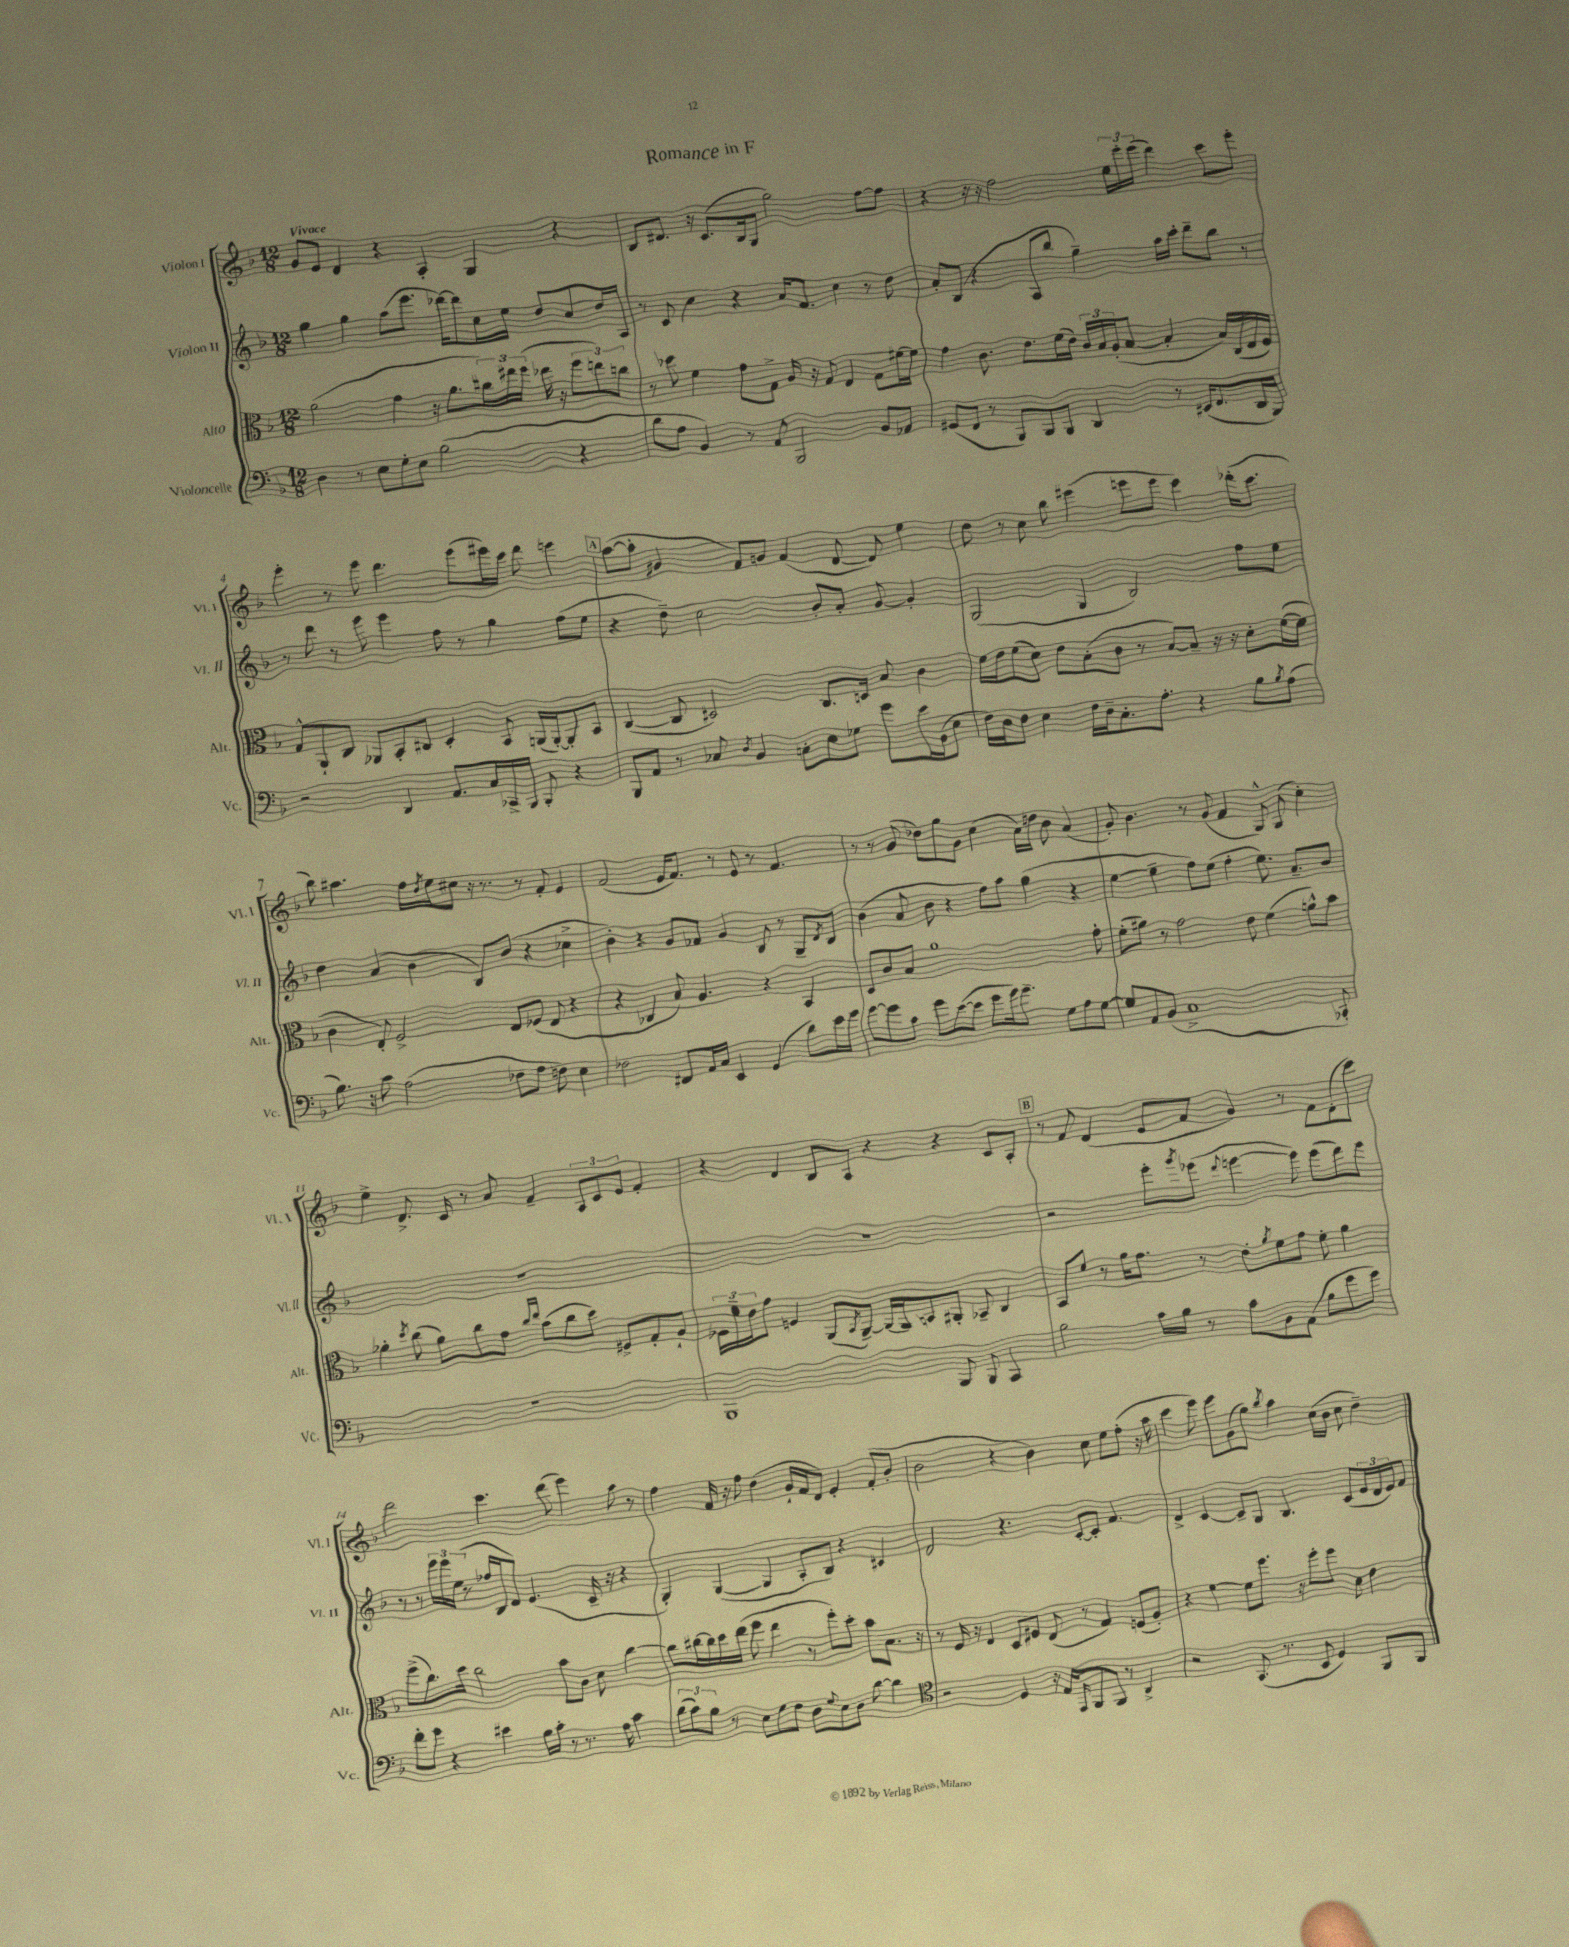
\header { title = "Romance in F" }
<<
\new StaffGroup <<
\new Staff = "s0" \with { instrumentName = "Violon I" shortInstrumentName = "Vl. I" } {
    \clef treble \key f \major \numericTimeSignature \time 12/8 \tempo "Vivace"
    g'8 e'8 d'4 r4 a4-. g4 r4 |
    bes8 dis'8. r16 c'8.( bes16 g8 g''2) f''8~ f''8 |
    r4 r16 r16 f''2 \tuplet 3/2 { e''16 e'''16-. e'''16( } d'''4) c'''8 e'''8-. |
    e'''4-. r8 e'''8 d'''4. e'''8( eis'''16) c'''16 d'''8 e'''4 |
    \mark \markup { \box "A" } a''8~( a''8-. gis'4 f'8) g'8 f'4( d'8~ d'8) e''4 |
    d''8 r8 c''8 bes''8 eis'''4( e'''8 e'''8 c'''4) des'''16-.( c'''8. |
    bes''8) ais''4. f''16 \acciaccatura { d''8 } e''16 cis''8 r16 r8. r8 f'8-. e'4 |
    f'2( e'16 f'8.) r8 e'8 r8 f'4. |
    r8 r8 g'8( des''8) g''8 g'8 c''4( a'16) d''16 bes'8 a'4( |
    g'8-.) bes'4. r8 g'8( f'4 g8-^) g8( c''4-.) |
    e''4-> d'8.-> c'16 r8 a'8 f'4-- \tuplet 3/2 { a8 c'8 e'8 } f'4-. |
    r4 d'4 bes8 a8 r4 r4 c'8 a8-. |
    \mark \markup { \box "B" } r8 f'8 d'4( e'8 f'8 g'4) r8 f'8 d'8-.( c'''8) |
    d'''2 c'''4. d'''8( e'''4) a''8 r8 |
    f''4 f'16 r16 f''8 d''4( g'16-! f'16 d'8) e'4-. f'8-.( bes'8-. |
    bes'2 r4 bes'4) c''8 e''8 f''8-.( r16 a''16 |
    c'''4 e'''8) e'''8 g'8( g''8) \acciaccatura { bes''8 } a''4 c''16( bes'16 c''8 d''4--) \bar "|." |
}
\new Staff = "s1" \with { instrumentName = "Violon II" shortInstrumentName = "Vl. II" } {
    \clef treble \key f \major \numericTimeSignature \time 12/8
    g''4 g''4 a''8( e'''8. des'''16~) des'''8 c''16 e''16 d''8 c''8 d''16 a16 |
    r8 c'8 c''4 r4 a'16 f'8. c''4 r8 d''8 |
    a'8-. bes8( r4 a8 bes''8 g''4--) a''16 c'''16-. d'''8-- bes''8 r8 |
    r8 d'''8 r8 e'''8 e'''4 f''8 r8 g''4 f''8( e''8 |
    \mark \markup { \box "A" } r4 d''8--) c''2 bes'8-. a'8-. g'8~ g'4-. |
    g2( g4 bes2) f''8 e''8 |
    d''4 a'4( bes'4 bes8) bes'8( r4 ces''4-> |
    bes'4-.) r4 g'8 fes'8 g'4 bes8 r8 g8-- \acciaccatura { d'8 } bes8 |
    bes'4( a'8 bes'8 r4 f''8) a''8 g''4( r4 |
    e''4~ e''4-- f''8) e''8( f''4-. e''8.) a'8.-- bes'8 |
    R1. |
    R1. |
    \mark \markup { \box "B" } r2 e'''8-. \acciaccatura { g'''8 } ees'''8( \appoggiatura { d'''8 } e'''4~ e'''8) e'''8( d'''8) e'''8 |
    r8 r8 \tuplet 3/2 { e'''16 e'''16 e''16( } r8 fes''16 bes16 d'8) e'4.( c'16-- r16 r4 |
    g4-.) g4~( g4 a8-. bes8) r4 cis'4 |
    d'2 r4. c'8~-. c'8-. f'4. |
    d'4-> c'4~ c'8-- g8 bes4. c'8( \tuplet 3/2 { e'16 d'16 e'16) } f'8 \bar "|." |
}
\new Staff = "s2" \with { instrumentName = "Alto" shortInstrumentName = "Alt." } {
    \clef alto \key f \major \numericTimeSignature \time 12/8
    a'2( g'4 r16 a'8. \tuplet 3/2 { cis''16) eis''16 f''16( } ees''16 r16 \tuplet 3/2 { f''8 e''8) c''8 } |
    r8 des''8 f'4 g'8 g8-> a16 r16 g8 e4 g8 fis'16~ fis'16 |
    g'4 c'8. e'8. f'16( e'16) \tuplet 3/2 { c'16 bes16 a16-.( } bes8~ bes4-. bes16) c16( e16 f16) |
    g8-^ a,8-! c8 aes,8 bes,8-. cis8 d4-. bes,8 a,16( a,16~-.) a,8-. bes,8 |
    \mark \markup { \box "A" } c4~( c8 dis2) c8. d16 bes8 c'4 |
    f'16 e'16 f'8( d'8) e'8 bes8-.( c'8 r8 bes8~) bes8-- r16 r16 d'8-. f'16~( f'16 |
    c'4 e8-.) f2-> e8 fes8( e8 r4 |
    r4 ces4 bes8) a4. r4 bes,4 |
    d8 c'8 bes8 a'1 g'8-. |
    f'8-.( ais'8) r8 g'2 e'8 f'4( a'8-^) bes'8 |
    aes'4-. \acciaccatura { d''8 } c''8( aes'8) c''8 g'8 \grace { c''16 e''16 } bes'8( c''8 d''8) fis8-> g8-. a8-! |
    \tuplet 3/2 { fes16 f'16-- e'16 } g'8 f4 a,8( \acciaccatura { bes,8 } a,8~--) a,16~ a,16 b,8 ais,8-. bes,8-- c4 |
    \mark \markup { \box "B" } bes,8 f'8 r8 a'16 g'8. r8 e'8-. \acciaccatura { a'8 } f'8 g'8 f'8-. a'4 |
    f''8->( c''8.) d''16 c''2 bes'8 c'8 d'8 c''4~ |
    c''8 cis''16~ cis''16 d''16 e''16( f''8 e''4 r8 f''8-.) d''8-. bes'8 bes8. r16 |
    r8 f16 r16 e4 d8 fis8 e8( r8 g4) f8( a8-.) |
    r4 f'4~ f'8 f''8. r16 f''8-. f''8 d'8 e'4 \bar "|." |
}
\new Staff = "s3" \with { instrumentName = "Violoncelle" shortInstrumentName = "Vc." } {
    \clef bass \key f \major \numericTimeSignature \time 12/8
    d4 r8 e8 g8-. e8 bes2( r4 |
    d'8 a8 bes,4) r8 a,8 bes,,2 bes,8 aes,8 |
    gis,8( f,8 r8 bes,,8) bes,,8 bes,,8 d,4 r8 eis,16( f,8. d,16 bes,,16) |
    r2 d,4 a,8. c16 ces,16-> bes,,16 bes,,8-. r4 |
    \mark \markup { \box "A" } bes,,8 a,8 r8 ces8 \acciaccatura { d8 } bes,4 c8-. e8 ges8 g'8 e'16 bes,16( e8 |
    f16) d16 f8 e4 f16 d16-- c8.-. a8.-. r4 bes8 \acciaccatura { bes8 } a8( |
    bes8.) r16 c'8 a2( fes8 a8 f8) e4 |
    fes2 fis,8 a,16 c16 e,4 g,4( d'8) e'16 g'16 |
    g'8~ g'8 c'8 g'8 e'8~( e'8 g'8 g'16) g'8.-- g8 a8 g8~ |
    g8 a,8 bes,8( c1-> ces,8-.) |
    R1. |
    bes,,1 bes,,8 bes,,8 c,4 |
    \mark \markup { \box "B" } bes2 c'16 bes16 r8 c'8 bes,8 a,8( bes8 g'8 g'8) |
    f'8-. g'8 r4 eis'4 bes16 c'16-. r8 r8. a16 c'4 |
    \tuplet 3/2 { d'8( c'8) bes8 } r8 e8 g8 f8 d8 \appoggiatura { g8 } e8 d8 d'8~ d'4 |
    \clef tenor r2 d4 r16 e16 \grace { e,16 } f,8 f,8 r8 a,4-> |
    r2 g,8.( r8. bes,8 d4) f,8 f,8 \bar "|." |
}
>>
>>
